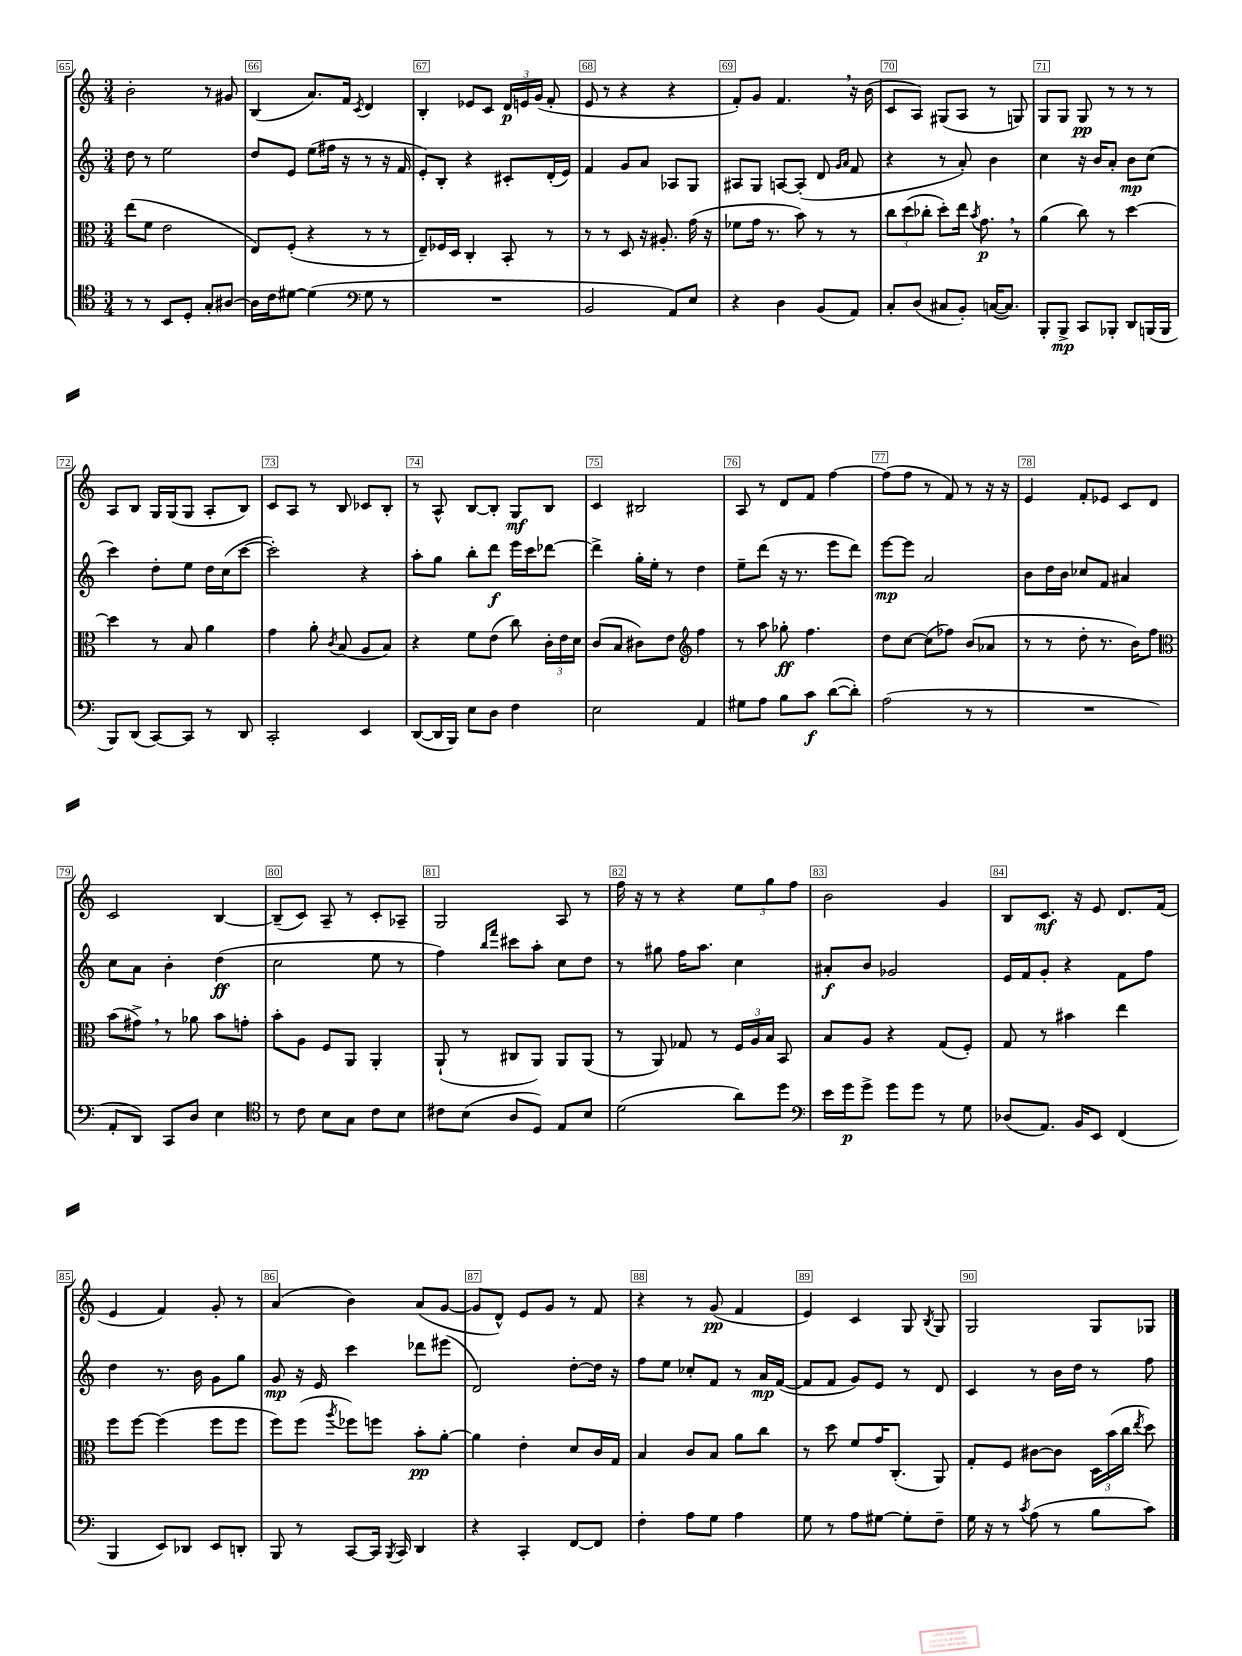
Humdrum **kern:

**kern	**dynam	**kern	**dynam	**kern	**dynam	**kern	**dynam
*part4	*part4	*part3	*part3	*part2	*part2	*part1	*part1
*staff4	*staff4	*staff3	*staff3	*staff2	*staff2	*staff1	*staff1
*clefC4	*	*clefC3	*	*clefG2	*	*clefG2	*
*k[]	*	*k[]	*	*k[]	*	*k[]	*
*M3/4	*	*M3/4	*	*M3/4	*	*M3/4	*
=65	=65	=65	=65	=65	=65	=65	=65
8r	.	(8ee\L	.	8dd\	.	2b'\	.
8r	.	8f\J	.	8r	.	.	.
8BB/L	.	2e\	.	2ee\	.	.	.
8D'/J	.	.	.	.	.	.	.
8G'/L	.	.	.	.	.	8r	.
[8A#X/J	.	.	.	.	.	8g#X/	.
=66	=66	=66	=66	=66	=66	=66	=66
16A#\LL]	.	8E/L)	.	8dd/L	.	(4B/	.
16c\J	.	.	.	.	.	.	.
[8d#X\J	.	(8F'/J	.	8e/J	.	.	.
(4d#\]	.	4r	.	(8ee\L	.	8.a/L)	.
.	.	.	.	16ff#X\Jk	.	.	.
.	.	.	.	16r	.	16f/Jk	.
*clefF4	*	*	*	*	*	*	*
.	.	.	.	.	.	8qc/	.
8G\	.	8r	.	8r	.	4d/	.
8r	.	8r	.	16r	.	.	.
.	.	.	.	16f/	.	.	.
=67	=67	=67	=67	=67	=67	=67	=67
2.r	.	8E~/L)	.	8e'/L)	.	4B'/	.
.	.	16F-X/L	.	8B'/J	.	.	.
.	.	16D/JJ	.	.	.	.	.
.	.	4C'/	.	4r	.	8e-X/L	.
.	.	.	.	.	.	8c/J	.
.	.	8BB'/	.	8c#X'/L	.	24d/LL	p
.	.	.	.	.	.	24en/	.
.	.	.	.	.	.	(24g/JJ	.
.	.	8r	.	(16d'/L	.	8f'/	.
.	.	.	.	16e/JJ)	.	.	.
=68	=68	=68	=68	=68	=68	=68	=68
2BB/	.	8r	.	4f/	.	8e/	.
.	.	8r	.	.	.	8r	.
.	.	8D/	.	8g/L	.	4r	.
.	.	16r	.	8a/J	.	.	.
.	.	8.A#X'/	.	.	.	.	.
8AA/L)	.	.	.	8A-X/L	.	4r	.
8E/J	.	(16g\	.	8G/J	.	.	.
.	.	16r	.	.	.	.	.
=69	=69	=69	=69	=69	=69	=69	=69
4r	.	8f-X\L	.	8A#X/L	.	8f'/L)	.
.	.	16g\Jk	.	8G/J	.	8g/J	.
.	.	8.r	.	.	.	.	.
4D\	.	.	.	[8An/L	.	4.f,/	.
.	.	8b\)	.	(8A'/J]	.	.	.
(8BB/L	.	8r	.	8d/	.	.	.
.	.	.	.	16qqg/LL	.	.	.
.	.	.	.	16qqa/JJ	.	.	.
8AA/J)	.	8r	.	8f/	.	16r	.
.	.	.	.	.	.	(16b\	.
=70	=70	=70	=70	=70	=70	=70	=70
8C'/L	.	12cc\L	.	4r	.	8c/L	.
.	.	(12dd\	.	.	.	.	.
(8D/J	.	.	.	.	.	8A/J)	.
.	.	12cc-X'\J	.	.	.	.	.
8C#X/L	.	8dd'\L)	.	8r	.	(8G#X/L	.
8BB'/J)	.	16ee\Jk	.	8a'/)	.	8A/J	.
.	.	8qb/	.	.	.	.	.
.	.	8.g,\	p	.	.	.	.
([16Cn/KL	.	.	.	4b\	.	8r	.
8.C/J])	.	.	.	.	.	.	.
.	.	8r	.	.	.	8Gn/)	.
=71	=71	=71	=71	=71	=71	=71	=71
8BBB'/L	.	(4a\	.	4cc\	.	8G/L	.
8BBB^/J	mp	.	.	.	.	8G/J	.
8CC/L	.	8cc\)	.	16r	.	8G/	pp
.	.	.	.	16b/KL	.	.	.
8BBB-X'/J	.	8r	.	8a'/J	.	8r	.
8DD/L	.	[4dd\	.	8b\L	mp	8r	.
(16BBBn/L	.	.	.	(8cc\J	.	8r	.
16BBB/JJ	.	.	.	.	.	.	.
!!LO:LB:g=z
=72	=72	=72	=72	=72	=72	=72	=72
8BBB/L)	.	4dd\]	.	4ccc\)	.	8A/L	.
(8DD/J	.	.	.	.	.	8B/J	.
[8CC/L)	.	8r	.	8dd'\L	.	16G/LL	.
.	.	.	.	.	.	(16G/J	.
8CC/J]	.	8B/	.	8ee\J	.	8G/J	.
8r	.	4a\	.	16dd\LL	.	8A'/L	.
.	.	.	.	(16cc\J	.	.	.
8DD/	.	.	.	[8ccc\J	.	8B/J)	.
=73	=73	=73	=73	=73	=73	=73	=73
2CC'/	.	4g\	.	2ccc'\])	.	8c/L	.
.	.	.	.	.	.	8A/J	.
.	.	8a'\	.	.	.	8r	.
.	.	8qc/	.	.	.	.	.
.	.	(8B/	.	.	.	8B/	.
4EE/	.	8A/L	.	4r	.	8c-X/L	.
.	.	8B/J)	.	.	.	8B'/J	.
=74	=74	=74	=74	=74	=74	=74	=74
([8DD/L	.	4r	.	8aa'\L	.	8r	.
16DD/L]	.	.	.	8gg\J	.	8A^^/	.
16BBB/JJ)	.	.	.	.	.	.	.
8E\L	.	8f\L	.	8bb'\L	.	[8B/L	.
8D\J	.	(8e\J	.	8ddd\J	f	8B'/J]	.
4F\	.	8cc\)	.	16eee\LL	.	8G/L	mf
.	.	.	.	16ccc\J	.	.	.
.	.	24c'\LL	.	[8ddd-X\J	.	8B/J	.
.	.	24e\	.	.	.	.	.
.	.	24d\JJ	.	.	.	.	.
=75	=75	=75	=75	=75	=75	=75	=75
2E\	.	(8c/L	.	4ddd-^\]	.	4c/	.
.	.	8B/J	.	.	.	.	.
.	.	8c#X\L)	.	16gg'\LL	.	2B#X/	.
.	.	.	.	16ee'\JJ	.	.	.
.	.	8e\J	.	8r	.	.	.
*	*	*clefG2	*	*	*	*	*
4AA/	.	4ff\	.	4dd\	.	.	.
=76	=76	=76	=76	=76	=76	=76	=76
8G#X\L	.	8r	.	8ee~\L	.	8A/	.
8A\J	.	8aa\	.	(8ddd\J	.	8r	.
8B\L	.	8gg-X'\	ff	16r	.	8d/L	.
.	.	.	.	8.r	.	.	.
8c\J	f	4.ff\	.	.	.	8f/J	.
([8d\L	.	.	.	8eee\L	.	[4ff\	.
8d'\J])	.	.	.	8ddd\J)	.	.	.
=77	=77	=77	=77	=77	=77	=77	=77
(2A\	.	8dd\L	.	[8eee\L	mp	(8ff\L]	.
.	.	[8cc\J	.	8eee\J]	.	8ff\J	.
.	.	(8cc\L]	.	2a/	.	8r	.
.	.	8ff-X\J)	.	.	.	8f/)	.
8r	.	(8b/L	.	.	.	8r	.
8r	.	8a-X/J	.	.	.	16r	.
.	.	.	.	.	.	16r	.
=78	=78	=78	=78	=78	=78	=78	=78
2.r	.	8r	.	8b\L	.	4e/	.
.	.	8r	.	16dd\L	.	.	.
.	.	.	.	16b\JJ	.	.	.
.	.	8dd'\	.	8cc-X/L	.	8f'/L	.
.	.	8.r	.	8f/J	.	8e-X/J	.
.	.	.	.	4a#X/	.	8c/L	.
.	.	16b\KL)	.	.	.	.	.
.	.	8ff\J	.	.	.	8d/J	.
!!LO:LB:g=z
=79	=79	=79	=79	=79	=79	=79	=79
*	*	*clefC3	*	*	*	*	*
8AA'/L	.	(8b\L	.	8cc\L	.	2c/	.
8DD/J)	.	8g#X^,\J)	.	8a\J	.	.	.
8CC/L	.	8r	.	4b'\	.	.	.
8D/J	.	8a-X\	.	.	.	.	.
4E\	.	8b\L	.	(4dd\	ff	[4B/	.
.	.	8gn'\J	.	.	.	.	.
=80	=80	=80	=80	=80	=80	=80	=80
*clefC4	*	*	*	*	*	*	*
8r	.	8b'\L	.	2cc\	.	(8B~/L]	.
8c\	.	8A\J	.	.	.	8c/J)	.
8B\L	.	8F/L	.	.	.	8A~/	.
8G\J	.	8AA/J	.	.	.	8r	.
8c\L	.	4AA'/	.	8ee\	.	8c'/L	.
8B\J	.	.	.	8r	.	8A-X~/J	.
=81	=81	=81	=81	=81	=81	=81	=81
8c#X\L	.	(8AA`/	.	4ff\)	.	2G/	.
(8B\J	.	8r	.	.	.	.	.
.	.	.	.	16qqbb/LL	.	.	.
.	.	.	.	16qqfff/JJ	.	.	.
8A/L	.	8C#X/L	.	8ccc#X\L	.	.	.
8D/J)	.	8AA/J)	.	8aa'\J	.	.	.
8E/L	.	8AA/L	.	8cc\L	.	8A/	.
8B/J	.	(8AA/J	.	8dd\J	.	8r	.
=82	=82	=82	=82	=82	=82	=82	=82
(2d\	.	8r	.	8r	.	16ff\	.
.	.	.	.	.	.	16r	.
.	.	8AA/)	.	8gg#X\	.	8r	.
.	.	8G-X/	.	16ff\KL	.	4r	.
.	.	.	.	8.aa\J	.	.	.
.	.	8r	.	.	.	.	.
8a\L)	.	24F/LL	.	4cc\	.	12ee\L	.
.	.	24A/	.	.	.	.	.
.	.	24B/JJ	.	.	.	12gg\	.
8dd\J	.	8BB/	.	.	.	.	.
.	.	.	.	.	.	12ff\J	.
=83	=83	=83	=83	=83	=83	=83	=83
*clefF4	*	*	*	*	*	*	*
16e\LL	.	8B/L	.	8a#X'/L	f	2b\	.
16g\J	p	.	.	.	.	.	.
8g^\J	.	8A/J	.	8b/J	.	.	.
8g\L	.	4r	.	2g-X/	.	.	.
8g\J	.	.	.	.	.	.	.
8r	.	(8G/L	.	.	.	4g/	.
8G\	.	8F'/J)	.	.	.	.	.
=84	=84	=84	=84	=84	=84	=84	=84
(8D-X/L	.	8G/	.	16e/LL	.	8B/L	.
.	.	.	.	16f/J	.	.	.
8.AA/J)	.	8r	.	8g'/J	.	8.c/J	mf
.	.	4b#X\	.	4r	.	.	.
16BB/KL	.	.	.	.	.	16r	.
8EE/J	.	.	.	.	.	8e/	.
(4FF/	.	4ee\	.	8f\L	.	8.d/L	.
.	.	.	.	8ff\J	.	.	.
.	.	.	.	.	.	(16f/Jk	.
!!LO:LB:g=z
=85	=85	=85	=85	=85	=85	=85	=85
4BBB/	.	8ff\L	.	4dd\	.	4e/	.
.	.	[8ff\J	.	.	.	.	.
8EE/L)	.	(4ff\]	.	8.r	.	4f/)	.
8DD-X/J	.	.	.	.	.	.	.
.	.	.	.	16b\	.	.	.
8EE/L	.	8ff\L	.	8g\L	.	8g'/	.
8DDn'/J	.	8ff\J	.	8gg\J	.	8r	.
=86	=86	=86	=86	=86	=86	=86	=86
8BBB/	.	8ff\L)	.	8g/	mp	(4a/	.
8r	.	(8ff\J	.	16r	.	.	.
.	.	.	.	16e/	.	.	.
.	.	8qaa/	.	.	.	.	.
[8CC/L	.	8ff-X\L)	.	4ccc\	.	4b\)	.
16CC/Jk]	.	8ffn\J	.	.	.	.	.
8qBBB/	.	.	.	.	.	.	.
16CC/	.	.	.	.	.	.	.
4DD/	.	8b'\L	pp	8ddd-X\L	.	(8a/L	.
.	.	[8a'\J	.	(8eee#X\J	.	[8g/J	.
=87	=87	=87	=87	=87	=87	=87	=87
4r	.	4a\]	.	2d/)	.	8g/L]	.
.	.	.	.	.	.	8d^^/J)	.
4CC'/	.	4e'\	.	.	.	8e/L	.
.	.	.	.	.	.	8g/J	.
[8FF/L	.	8d/L	.	[8dd'\L	.	8r	.
8FF/J]	.	16c/L	.	16dd\Jk]	.	8f/	.
.	.	16G/JJ	.	16r	.	.	.
=88	=88	=88	=88	=88	=88	=88	=88
4F'\	.	4B/	.	8ff\L	.	4r	.
.	.	.	.	8ee\J	.	.	.
8A\L	.	8c/L	.	8cc-X'/L	.	8r	.
8G\J	.	8B/J	.	8f/J	.	(8g/	pp
4A\	.	8a\L	.	8r	.	4f/	.
.	.	8cc\J	.	16a/LL	mp	.	.
.	.	.	.	([16f/JJ	.	.	.
=89	=89	=89	=89	=89	=89	=89	=89
8G\	.	8r	.	8f/L]	.	4e/)	.
8r	.	8dd\	.	8f/J	.	.	.
8A\L	.	8f/L	.	8g/L)	.	4c/	.
[8G#X\J	.	16g/K	.	8e/J	.	.	.
.	.	(8.C'/J	.	.	.	.	.
8G#'\L]	.	.	.	8r	.	8G/	.
.	.	.	.	.	.	8qB/	.
8F~\J	.	8AA/)	.	8d/	.	8G/	.
=90	=90	=90	=90	=90	=90	=90	=90
16G\	.	8G'/L	.	4c/	.	2G/	.
16r	.	.	.	.	.	.	.
8r	.	8F/J	.	.	.	.	.
8qc/	.	.	.	.	.	.	.
(8A\	.	[8c#X\L	.	8r	.	.	.
8r	.	8c#\J]	.	16b\LL	.	.	.
.	.	.	.	16dd\JJ	.	.	.
8B\L	.	24D\LL	.	8r	.	8G/L	.
.	.	(24b\	.	.	.	.	.
.	.	24cc\JJ	.	.	.	.	.
.	.	8qee/	.	.	.	.	.
8c\J)	.	8dd\)	.	8ff\	.	8G-X/J	.
==	==	==	==	==	==	==	==
*-	*-	*-	*-	*-	*-	*-	*-
